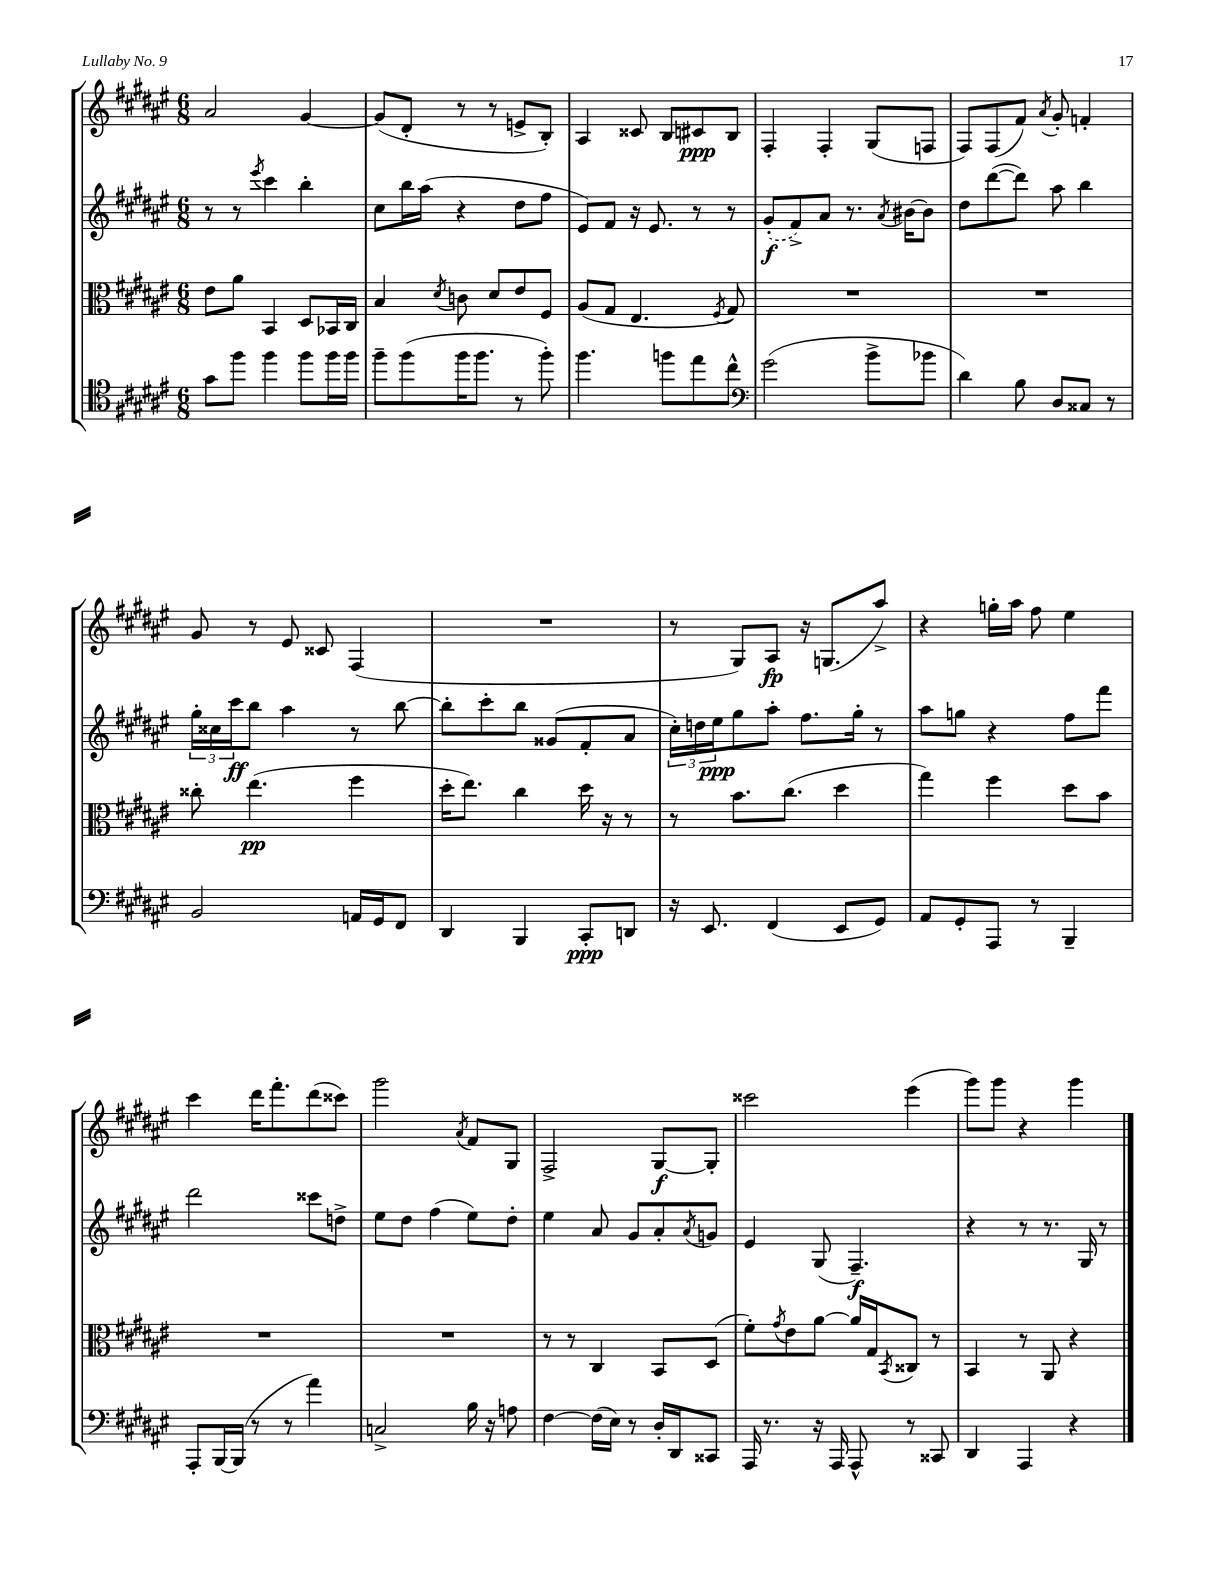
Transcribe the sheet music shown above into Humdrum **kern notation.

**kern	**dynam	**kern	**dynam	**kern	**dynam	**kern	**dynam
*part4	*part4	*part3	*part3	*part2	*part2	*part1	*part1
*staff4	*staff4	*staff3	*staff3	*staff2	*staff2	*staff1	*staff1
*clefC4	*	*clefC3	*	*clefG2	*	*clefG2	*
*k[f#c#g#d#a#e#]	*	*k[f#c#g#d#a#e#]	*	*k[f#c#g#d#a#e#]	*	*k[f#c#g#d#a#e#]	*
*M6/8	*	*M6/8	*	*M6/8	*	*M6/8	*
=129	=129	=129	=129	=129	=129	=129	=129
8g#\L	.	8e#\L	.	8r	.	2a#/	.
8ff#\J	.	8a#\J	.	8r	.	.	.
.	.	.	.	8qeee#/	.	.	.
4ff#\	.	4BB/	.	4ccc#\	.	.	.
8ff#\L	.	8D#/L	.	4bb'\	.	[4g#/	.
16ff#\L	.	16BB-X/L	.	.	.	.	.
16ff#\JJ	.	16C#/JJ	.	.	.	.	.
=130	=130	=130	=130	=130	=130	=130	=130
8ff#~\L	.	4B/	.	8cc#\L	.	(8g#/L]	.
(8ff#\	.	.	.	16bb\L	.	8d#'/J	.
.	.	.	.	(16aa#\JJ	.	.	.
.	.	8qd#/	.	.	.	.	.
16ff#\K	.	8cn\	.	4r	.	8r	.
8.ff#\J	.	.	.	.	.	.	.
.	.	8d#/L	.	.	.	8r	.
8r	.	8e#/	.	8dd#\L	.	8en^/L	.
8ff#'\)	.	8F#/J	.	8ff#\J	.	8B'/J)	.
=131	=131	=131	=131	=131	=131	=131	=131
4.ff#\	.	(8A#/L	.	8e#/L)	.	4A#/	.
.	.	8G#/J	.	8f#/J	.	.	.
.	.	4.E#/	.	16r	.	8c##X/	.
.	.	.	.	8.e#/	.	.	.
8ffn\L	.	.	.	.	.	8B/L	.
8ee#\	.	.	.	8r	.	8c#X/	ppp
.	.	8qF#/	.	.	.	.	.
8cc#^^\J	.	8G#/)	.	8r	.	8B/J	.
=132	=132	=132	=132	=132	=132	=132	=132
*clefF4	*	*	*	*	*	*	*
(2g#\	.	2.r	.	(8g#'/L	f	4F#'/	.
.	.	.	.	8f#^/)	.	.	.
.	.	.	.	8a#/J	.	4F#'/	.
.	.	.	.	8.r	.	.	.
8b^\L	.	.	.	.	.	(8G#/L	.
.	.	.	.	8qa#/	.	.	.
.	.	.	.	[16b#X\KL	.	.	.
8b-X\J	.	.	.	8b#\J]	.	8Fn/J	.
=133	=133	=133	=133	=133	=133	=133	=133
4d#\)	.	2.r	.	8dd#\L	.	8F#/L)	.
.	.	.	.	([8ddd#\	.	(8F#/	.
8B\	.	.	.	8ddd#\J])	.	8f#/J)	.
.	.	.	.	.	.	8qa#/	.
8D#/L	.	.	.	8aa#\	.	8g#'/	.
8C##X/J	.	.	.	4bb\	.	4fn'/	.
8r	.	.	.	.	.	.	.
!!LO:LB:g=z
=134	=134	=134	=134	=134	=134	=134	=134
2BB/	.	8cc##X'\	.	24gg#'\LL	.	8g#/	.
.	.	.	.	24cc##X\	.	.	.
.	.	.	.	24ccc#\J	ff	.	.
.	.	(4.ee#\	pp	8bb\J	.	8r	.
.	.	.	.	4aa#\	.	8e#/	.
.	.	.	.	.	.	8c##X/	.
16AAn/LL	.	4ff#\	.	8r	.	(4F#/	.
16GG#/J	.	.	.	.	.	.	.
8FF#/J	.	.	.	[8bb\	.	.	.
=135	=135	=135	=135	=135	=135	=135	=135
4DD#/	.	16dd#'\KL	.	8bb'\L]	.	2.r	.
.	.	8.ee#\J)	.	.	.	.	.
.	.	.	.	8ccc#'\	.	.	.
4BBB/	.	4cc#\	.	8bb\J	.	.	.
.	.	.	.	(8g##X/L	.	.	.
8CC#'/L	ppp	16dd#\	.	8f#'/	.	.	.
.	.	16r	.	.	.	.	.
8DDn/J	.	8r	.	8a#/J	.	.	.
=136	=136	=136	=136	=136	=136	=136	=136
16r	.	8r	.	24cc#'\LL)	.	8r	.
.	.	.	.	24ddn\	.	.	.
8.EE#/	.	.	.	.	.	.	.
.	.	.	.	24ee#\J	ppp	.	.
.	.	8.b\L	.	8gg#\	.	8G#/L)	.
(4FF#/	.	.	.	8aa#'\J	.	8A#/J	fp
.	.	(8.cc#\J	.	.	.	.	.
.	.	.	.	8.ff#\L	.	16r	.
.	.	.	.	.	.	(8.Gn/L	.
8EE#/L	.	4dd#\	.	.	.	.	.
.	.	.	.	16gg#'\Jk	.	.	.
8GG#/J)	.	.	.	8r	.	8aa#^/J)	.
=137	=137	=137	=137	=137	=137	=137	=137
8AA#/L	.	4gg#\)	.	8aa#\L	.	4r	.
8GG#'/	.	.	.	8ggn\J	.	.	.
8AAA#/J	.	4ff#\	.	4r	.	16ggn'\LL	.
.	.	.	.	.	.	16aa#\JJ	.
8r	.	.	.	.	.	8ff#\	.
4BBB~/	.	8dd#\L	.	8ff#\L	.	4ee#\	.
.	.	8b\J	.	8fff#\J	.	.	.
!!LO:LB:g=z
=138	=138	=138	=138	=138	=138	=138	=138
8AAA#'/L	.	2.r	.	2ddd#\	.	4ccc#\	.
[16BBB/L	.	.	.	.	.	.	.
(16BBB/JJ]	.	.	.	.	.	.	.
8r	.	.	.	.	.	16ddd#\KL	.
.	.	.	.	.	.	8.fff#'\	.
8r	.	.	.	.	.	.	.
4a#\)	.	.	.	8ccc##X\L	.	(8ddd#\	.
.	.	.	.	8ddn^\J	.	8ccc##X\J)	.
=139	=139	=139	=139	=139	=139	=139	=139
2Cn^/	.	2.r	.	8ee#\L	.	2ggg#\	.
.	.	.	.	8dd#\J	.	.	.
.	.	.	.	(4ff#\	.	.	.
.	.	.	.	.	.	8qa#/	.
16B\	.	.	.	8ee#\L)	.	8f#/L	.
16r	.	.	.	.	.	.	.
8An\	.	.	.	8dd#'\J	.	8G#/J	.
=140	=140	=140	=140	=140	=140	=140	=140
[4F#\	.	8r	.	4ee#\	.	2F#^/	.
.	.	8r	.	.	.	.	.
(16F#\LL]	.	4C#/	.	8a#/	.	.	.
16E#\JJ)	.	.	.	.	.	.	.
8r	.	.	.	8g#/L	.	.	.
16D#'/LL	.	8BB/L	.	8a#'/	.	[8G#/L	f
16DD#/J	.	.	.	.	.	.	.
.	.	.	.	8qa#/	.	.	.
8CC##X/J	.	(8D#/J	.	8gn/J	.	8G#'/J]	.
=141	=141	=141	=141	=141	=141	=141	=141
16AAA#/	.	8f#'\L)	.	4e#/	.	2ccc##X\	.
8.r	.	.	.	.	.	.	.
.	.	8qg#/	.	.	.	.	.
.	.	8e#\	.	.	.	.	.
16r	.	[8a#\J	.	(8G#/	.	.	.
16AAA#/	.	.	.	.	.	.	.
8AAA#^^/	.	16a#/LL]	.	4.F#~/)	f	.	.
.	.	16G#/J	.	.	.	.	.
.	.	8qBB/	.	.	.	.	.
8r	.	8C##X/J	.	.	.	(4eee#\	.
8CC##X/	.	8r	.	.	.	.	.
=142	=142	=142	=142	=142	=142	=142	=142
4DD#/	.	4BB/	.	4r	.	8ggg#\L)	.
.	.	.	.	.	.	8ggg#\J	.
4AAA#/	.	8r	.	8r	.	4r	.
.	.	8AA#/	.	8.r	.	.	.
4r	.	4r	.	.	.	4ggg#\	.
.	.	.	.	16G#/	.	.	.
.	.	.	.	8r	.	.	.
==	==	==	==	==	==	==	==
*-	*-	*-	*-	*-	*-	*-	*-
